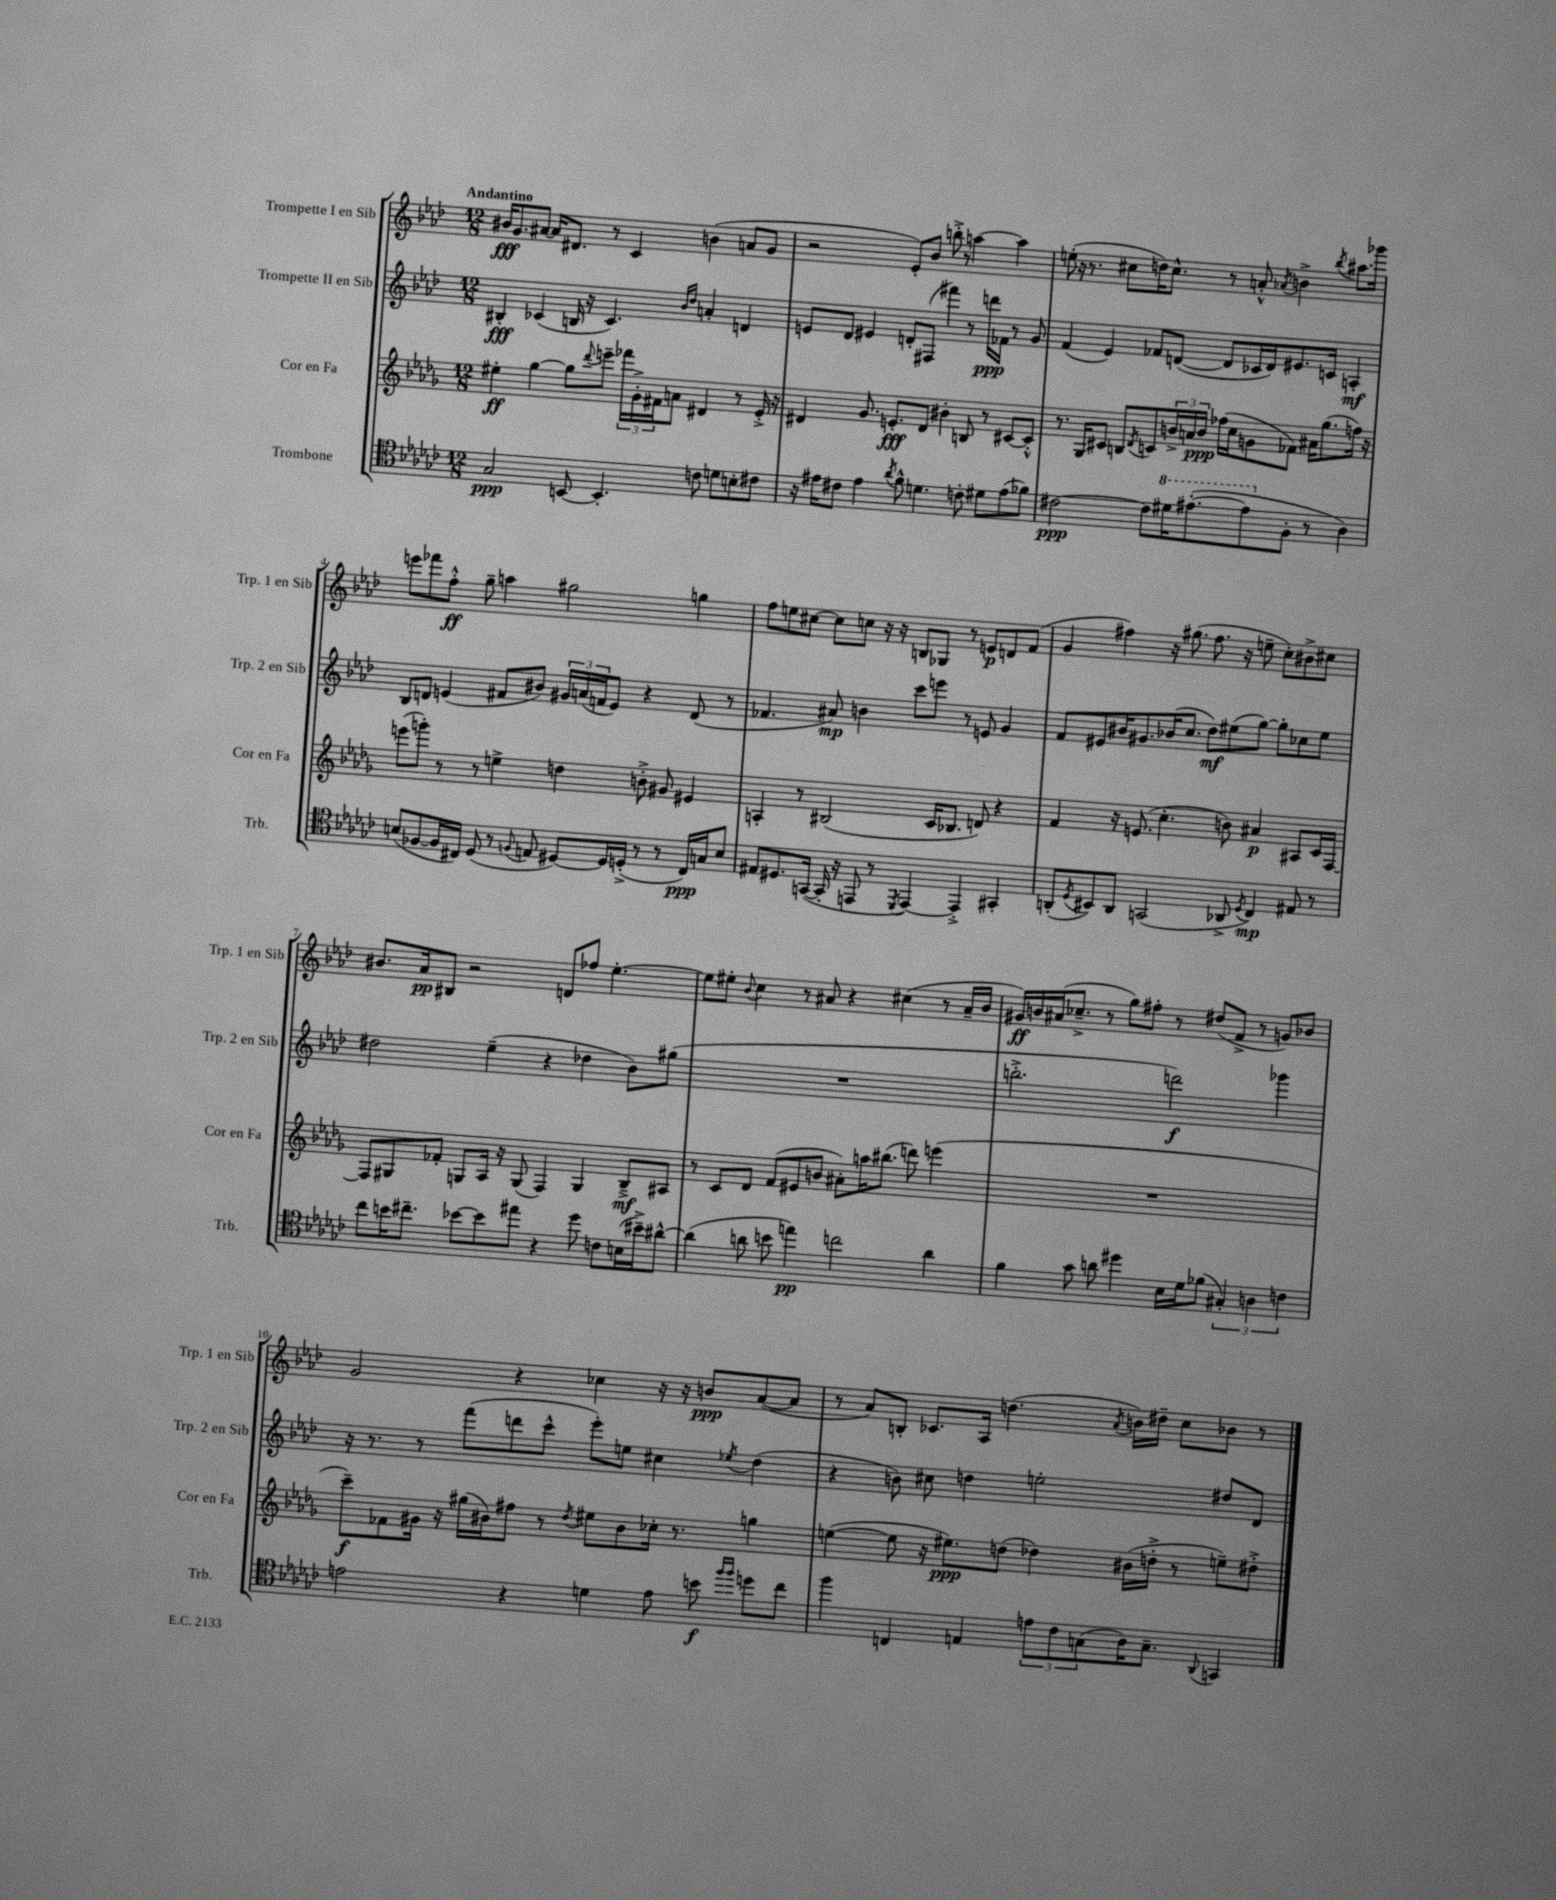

**kern	**kern	**kern	**kern
*staff4	*staff3	*staff2	*staff1
*clefC4	*clefG2	*clefG2	*clefG2
*k[b-e-a-d-g-c-]	*k[b-e-a-d-g-]	*k[b-e-a-d-]	*k[b-e-a-d-]
*M12/8	*M12/8	*M12/8	*M12/8
2G-	4ee#'	4B#'	16b#
.	.	.	8.g
.	[4gg-	(4c-	[8a#
.	.	.	16a#]
.	.	.	8.d#
[8BB	8gg-]	16B	.
.	.	16r	.
.	8qqddd-	.	.
4.BB']	8eee~	4.c-)	8r
.	24fff-	.	4c
.	24g-'^	.	.
.	24f#	.	.
.	8a	.	.
.	.	16qqb-	.
.	.	16qqdd-	.
8c	4d#	4a'	(4b
8d	.	.	.
8B'	8r	4d	8a
8c#	16e-'^	.	8g
.	16r	.	.
=	=	=	=
16r	4d#	8e	2r
16e#	.	.	.
8c#	.	8d-	.
4e#	8.g-	4e#	.
.	8.e'	.	.
8qa-	.	.	.
8f^^	.	8d'	8e-')
4.d	8d#	(8F#	8b-
.	4b#'	4fff#)	8bb'^
.	.	.	8r
8c'	8B	8r	[4aa
8d#	8r	16ddd	.
.	.	16f-	.
(8e#	[8c#	8r	4aa]
8f-)	8c#'^^]	8g	.
=	=	=	=
[2c#	8.r	(4f	(8ee'
.	.	.	16r
.	16G-	.	8.r
.	8c#	4e-)	.
.	8B	.	8cc#
.	8qd-	.	.
8c#]	8c	8f-	16dd)
.	.	.	8.cc#^^
16dd#	24b^	([8d	.
.	24a	.	.
([8.ee#'	.	.	.
.	24b	.	.
.	(16ff-	8d]	8r
.	16cc	.	.
8ee#]	8g	16c-	8a'^^
.	.	16d)	.
.	.	.	8qa-
8F'	8f-)	8.e#	4b^
8r	16a#	.	.
.	(8.gg-	16c	.
.	.	.	8qbb-
4A-)	.	4A'	8.aa#
.	16ff)	.	.
.	16r	.	16ggg-
=	=	=	=
(8B	(8eee	8B-	8eee
[8F-	8ggg')	8d	8fff-
16F-]	8r	(4e	8ff'^^
16C#)	.	.	.
(8D-	8r	.	8gg~
8r	4ee^	8f#	4aa
8qqF	.	.	.
8E	.	8b#)	.
[8D#)	4dd	24g#	2gg#
.	.	(24a	.
.	.	24f	.
16D#]	.	8e)	.
(16D'^	.	.	.
8r	8b'^	4r	.
8r	8g#	.	.
16C#)	4e#	(8d	4gg
16G	.	.	.
8B	.	8r	.
=	=	=	=
8E#	4A'	4.f-	8ff
8.D#	.	.	8ee
.	8r	.	[8cc#
([16GG	.	.	.
16GG']	(2B#	8a#)	8cc#]
16r	.	.	.
8EE	.	4b	8cc
8r	.	.	16r
.	.	.	16r
8qDD-	.	.	.
[4EE)	.	8ccc	8B
.	16c	8eee	8G-
.	8.B-	.	.
4EE'^]	.	8r	8r
.	8d)	8e	8e
4GG#'	4r	4g	8d
.	.	.	(8f
=	=	=	=
(8AA'	4f	8f	4g
8qD-	.	.	.
8BB#)	.	8e#	.
8AA	16r	16b#	4ff#)
.	(8.e	8.g#	.
(2GG	.	.	.
.	4.cc'	(16b-	16r
.	.	8.cc	(8.gg#
.	.	8dd-)	8.ff#
8AA-^	8b)	(8ee#	.
.	.	.	16r
8qD-	.	.	.
4C-)	4a#	[8gg)	8ee~
.	.	8gg']	8cc')
8E#	8A#	8cc-	8b#^
8r	16c	8ee#	8cc#
.	[16F	.	.
=	=	=	=
8cc-	8F]	2dd#	8.b#
16b	8G#	.	.
8.cc#~	.	.	16a-
.	8f-'	.	8B#
[8b-	8G	.	2r
8b-]	16A-	(4ee-~	.
.	16r	.	.
8ee#	(8G	.	.
4r	4F)	4r	.
.	.	.	8d
8dd-	4G	4dd-	8ff-
8c	.	.	[4.ee-'
(16B	8B-~^	8b-)	.
16b#~^)	.	.	.
[8a#^^	8A#	(8gg#	.
=	=	=	=
(4a#]	8r	1.r	8ee-]
.	8c	.	8ee#'
.	.	.	8qqb-
8a	8d-	.	4cc
8b	(8f	.	.
4ee)	8e#	.	8r
.	8b	.	8a#
2cc	8a#')	.	4r
.	16aa	.	.
.	(8.bb#	.	.
.	.	.	(4cc#
.	8ddd)	.	.
4a	(4eee	.	8r
.	.	.	16a#~
.	.	.	16b-
=	=	=	=
4f	1.r	2.bb'^	16g#)
.	.	.	16b
.	.	.	(16a#
.	.	.	8.cc-~^
8g-	.	.	.
8a	.	.	8r
4dd#	.	.	8gg)
.	.	.	8ff#'
16B-	.	2ddd)	8r
16d-	.	.	.
(8f-	.	.	(8dd#
6G#')	.	.	8f^
.	.	.	8r
6A	.	.	.
.	.	4ggg-	8g)
6c	.	.	.
.	.	.	8b-
=	=	=	=
2e	8ccc~)	16r	2g
.	.	8.r	.
.	8f-	.	.
.	16g#	8r	.
.	16r	.	.
.	(16gg#	(8fff	.
.	16b#)	.	.
4r	8ff#	8ddd	4r
.	8r	8ccc^^	.
.	8qdd-	.	.
4d	8ee#	8eee-')	4cc-
.	8b#	8ee	.
8e	16cc-'	4cc#	16r
.	8.r	.	16r
8b	.	.	8b
16qqff	.	.	.
16qqff	.	8qee-	.
8dd	4gg	(4dd-	([8a-
8cc-	.	.	8a-]
=	=	=	=
4ff	([4ee	4r	8r
.	.	.	8a-)
4C	8ee]	8b)	8B'
.	16r	8cc#	8.c-
.	8.ee#)	.	.
4E	.	4dd	.
.	.	.	16A-
.	(8dd	.	(4.dd
12e	4dd-)	2ee'	.
12c-	.	.	.
(12G	.	.	.
.	.	.	8qa-
16A-)	(16b#	.	16b)
8.G~	16dd'^	.	16dd#~
.	8r	.	8cc
8qqAA-	.	.	.
4GG	8ee~)	8dd#	8b-
.	8dd#'^	8d-	8r
==	==	==	==
*-	*-	*-	*-
